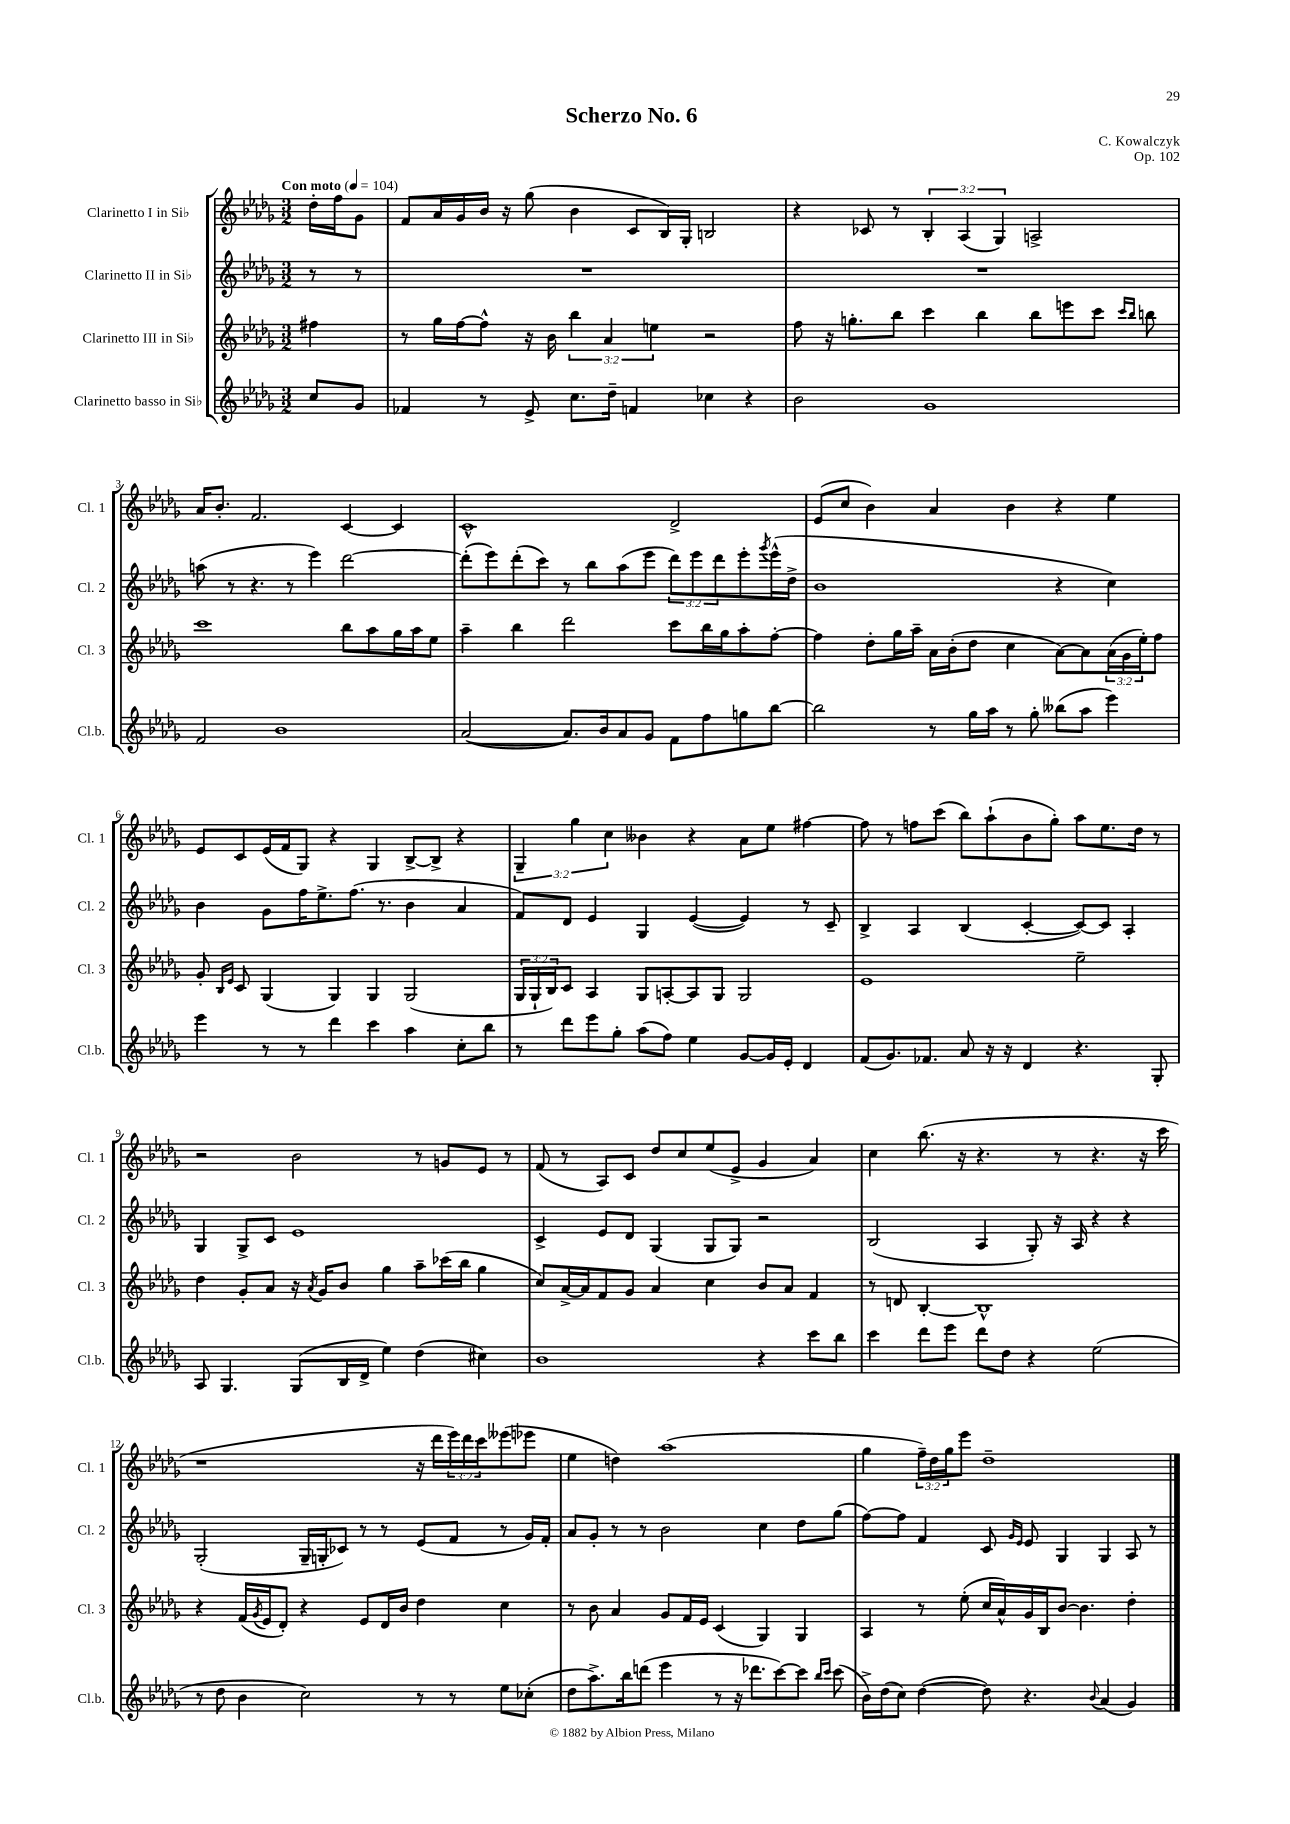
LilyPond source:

\header { title = "Scherzo No. 6" composer = "C. Kowalczyk" opus = "Op. 102" }
<<
\new StaffGroup <<
\new Staff = "s0" \with { instrumentName = "Clarinetto I in Sib" shortInstrumentName = "Cl. 1" } {
    \clef treble \key des \major \numericTimeSignature \time 3/2 \override Staff.TupletNumber.text = #tuplet-number::calc-fraction-text \partial 4 \tempo "Con moto" 4 = 104
    des''16-. f''16 ges'8 |
    f'8 aes'16 ges'16 bes'16 r16 ges''8( bes'4 c'8 bes16) ges16-. b2 |
    r4 ces'8 r8 \tuplet 3/2 { bes4-. aes4( ges4) } a2-> |
    aes'16 bes'8.-. f'2. c'4~ c'4 |
    c'1-^ des'2-> |
    ees'8( c''8 bes'4) aes'4 bes'4 r4 ees''4 |
    ees'8 c'8 ees'16( f'16 ges8) r4 ges4 bes8~-> bes8-> r4 |
    \tuplet 3/2 { ges4-- ges''4 c''4 } beses'4 r4 aes'8 ees''8 fis''4~ |
    fis''8 r8 f''8 c'''8( bes''8) aes''8-!( bes'8 ges''8-.) aes''8 ees''8. des''16 r8 |
    r2 bes'2 r8 g'8 ees'8 r8 |
    f'8( r8 aes8) c'8 des''8 c''8 ees''8( ees'8-> ges'4 aes'4) |
    c''4 bes''8.( r16 r4. r8 r4. r16 c'''16 |
    r1 r16 des'''16 \tuplet 3/2 { ees'''16) des'''16 c'''16 } eeses'''8( ees'''8 |
    ees''4 d''4) aes''1( |
    ges''4 \tuplet 3/2 { f''16--) des''16 ges''16 } ees'''8 des''1-- \bar "|." |
}
\new Staff = "s1" \with { instrumentName = "Clarinetto II in Sib" shortInstrumentName = "Cl. 2" } {
    \clef treble \key des \major \numericTimeSignature \time 3/2 \override Staff.TupletNumber.text = #tuplet-number::calc-fraction-text \partial 4
    r8 r8 |
    R1. |
    R1. |
    a''8( r8 r4. r8 ees'''4) des'''2~ |
    des'''8-.( ees'''8) des'''8-.( c'''8) r8 bes''8 aes''8( ees'''8 \tuplet 3/2 { des'''8) ees'''8 des'''8 } ees'''8-. \acciaccatura { ges'''8 } ees'''16-^( des''16-> |
    bes'1 r4 c''4) |
    bes'4 ges'8 f''16 ees''8.-> f''8.( r8. bes'4 aes'4 |
    f'8) des'8 ees'4 ges4 ees'4~( ees'4) r8 c'8-- |
    bes4-> aes4 bes4( c'4~-. c'8~) c'8 aes4-. |
    ges4 ges8-> c'8 ees'1 |
    c'4-> ees'8 des'8 ges4( ges8 ges8) r2 |
    bes2( aes4 ges8-.) r16 aes16 r4 r4 |
    ges2-.( ges16-- g16-. ces'8) r8 r8 ees'8( f'8 r8 ges'16) f'16-. |
    aes'8 ges'8-. r8 r8 bes'2 c''4 des''8 ges''8( |
    f''8~) f''8 f'4 c'8 \grace { ges'16 ees'16 } ees'8 ges4 ges4 aes8 r8 \bar "|." |
}
\new Staff = "s2" \with { instrumentName = "Clarinetto III in Sib" shortInstrumentName = "Cl. 3" } {
    \clef treble \key des \major \numericTimeSignature \time 3/2 \override Staff.TupletNumber.text = #tuplet-number::calc-fraction-text \partial 4
    fis''4 |
    r8 ges''16 f''16~ f''8-^ r16 bes'16 \tuplet 3/2 { bes''4 aes'4 e''4 } r2 |
    f''8 r16 g''8.-. bes''8 c'''4 bes''4 bes''8 e'''8 c'''8 \grace { c'''16 bes''16 } b''8 |
    c'''1 bes''8 aes''8 ges''16 aes''16 ees''8 |
    aes''4-- bes''4 des'''2 c'''8 bes''16 ges''16 aes''8-. f''8~-. |
    f''4 des''8-. ges''16 aes''16-- aes'16 bes'16-.( des''8 c''4 aes'8~) aes'8 \tuplet 3/2 { aes'16( ges'16 ees''16-.) } f''8 |
    ges'8-. \grace { bes16 ees'16 } c'8 ges4( ges4) ges4 ges2( |
    \tuplet 3/2 { ges16 ges16-! bes16) } c'8 aes4 ges8 a8~-. a8 ges8 ges2 |
    ees'1 ees''2-- |
    des''4 ges'8-. aes'8 r16 \acciaccatura { aes'8 } ges'16 bes'8 ges''4 aes''8-- ces'''16( bes''16 ges''4 |
    c''8) aes'16~-> aes'16 f'8 ges'8 aes'4 c''4 bes'8 aes'8 f'4 |
    r8 d'8 bes4~-. bes1-^ |
    r4 f'16( \acciaccatura { ges'8 } ees'16 des'8-.) r4 ees'8 des'16 bes'16 des''4 c''4 |
    r8 bes'8 aes'4 ges'8 f'16 ees'16 c'4( ges4) ges4 |
    aes4 r8 ees''8-.( c''16 aes'16-^) ges'16 bes16 bes'8~ bes'4. des''4-. \bar "|." |
}
\new Staff = "s3" \with { instrumentName = "Clarinetto basso in Sib" shortInstrumentName = "Cl.b." } {
    \clef treble \key des \major \numericTimeSignature \time 3/2 \partial 4
    c''8 ges'8 |
    fes'4 r8 ees'8-> c''8. des''16-- f'4 ces''4 r4 |
    bes'2 ges'1 |
    f'2 bes'1 |
    aes'2~( aes'8.) bes'16 aes'8 ges'8 f'8 f''8 g''8 bes''8~ |
    bes''2 r8 ges''16 aes''16 r8 ges''8-. beses''8( aes''8 ees'''4) |
    ees'''4 r8 r8 des'''4 c'''4 aes''4 c''8-. bes''8 |
    r8 des'''8 ees'''8 ges''8-. aes''8( f''8) ees''4 ges'8~ ges'16 ees'16-. des'4 |
    f'8( ges'8.) fes'8. aes'8 r16 r16 des'4 r4. ges8-. |
    aes8 ges4. ges8( bes16 des'16-> ees''4) des''4( cis''4) |
    bes'1 r4 c'''8 bes''8 |
    c'''4 des'''8 ees'''8 des'''8 des''8 r4 ees''2( |
    r8 des''8 bes'4 c''2) r8 r8 ees''8 ces''8-.( |
    des''8 aes''8.->) bes''16 d'''8( ees'''4 r8 r16 des'''8. c'''8~) c'''8 \grace { bes''16 c'''16 } c'''8( |
    bes'16->) des''16( c''8) des''4~( des''8) r4. \appoggiatura { bes'8 } aes'4( ges'4) \bar "|." |
}
>>
>>
